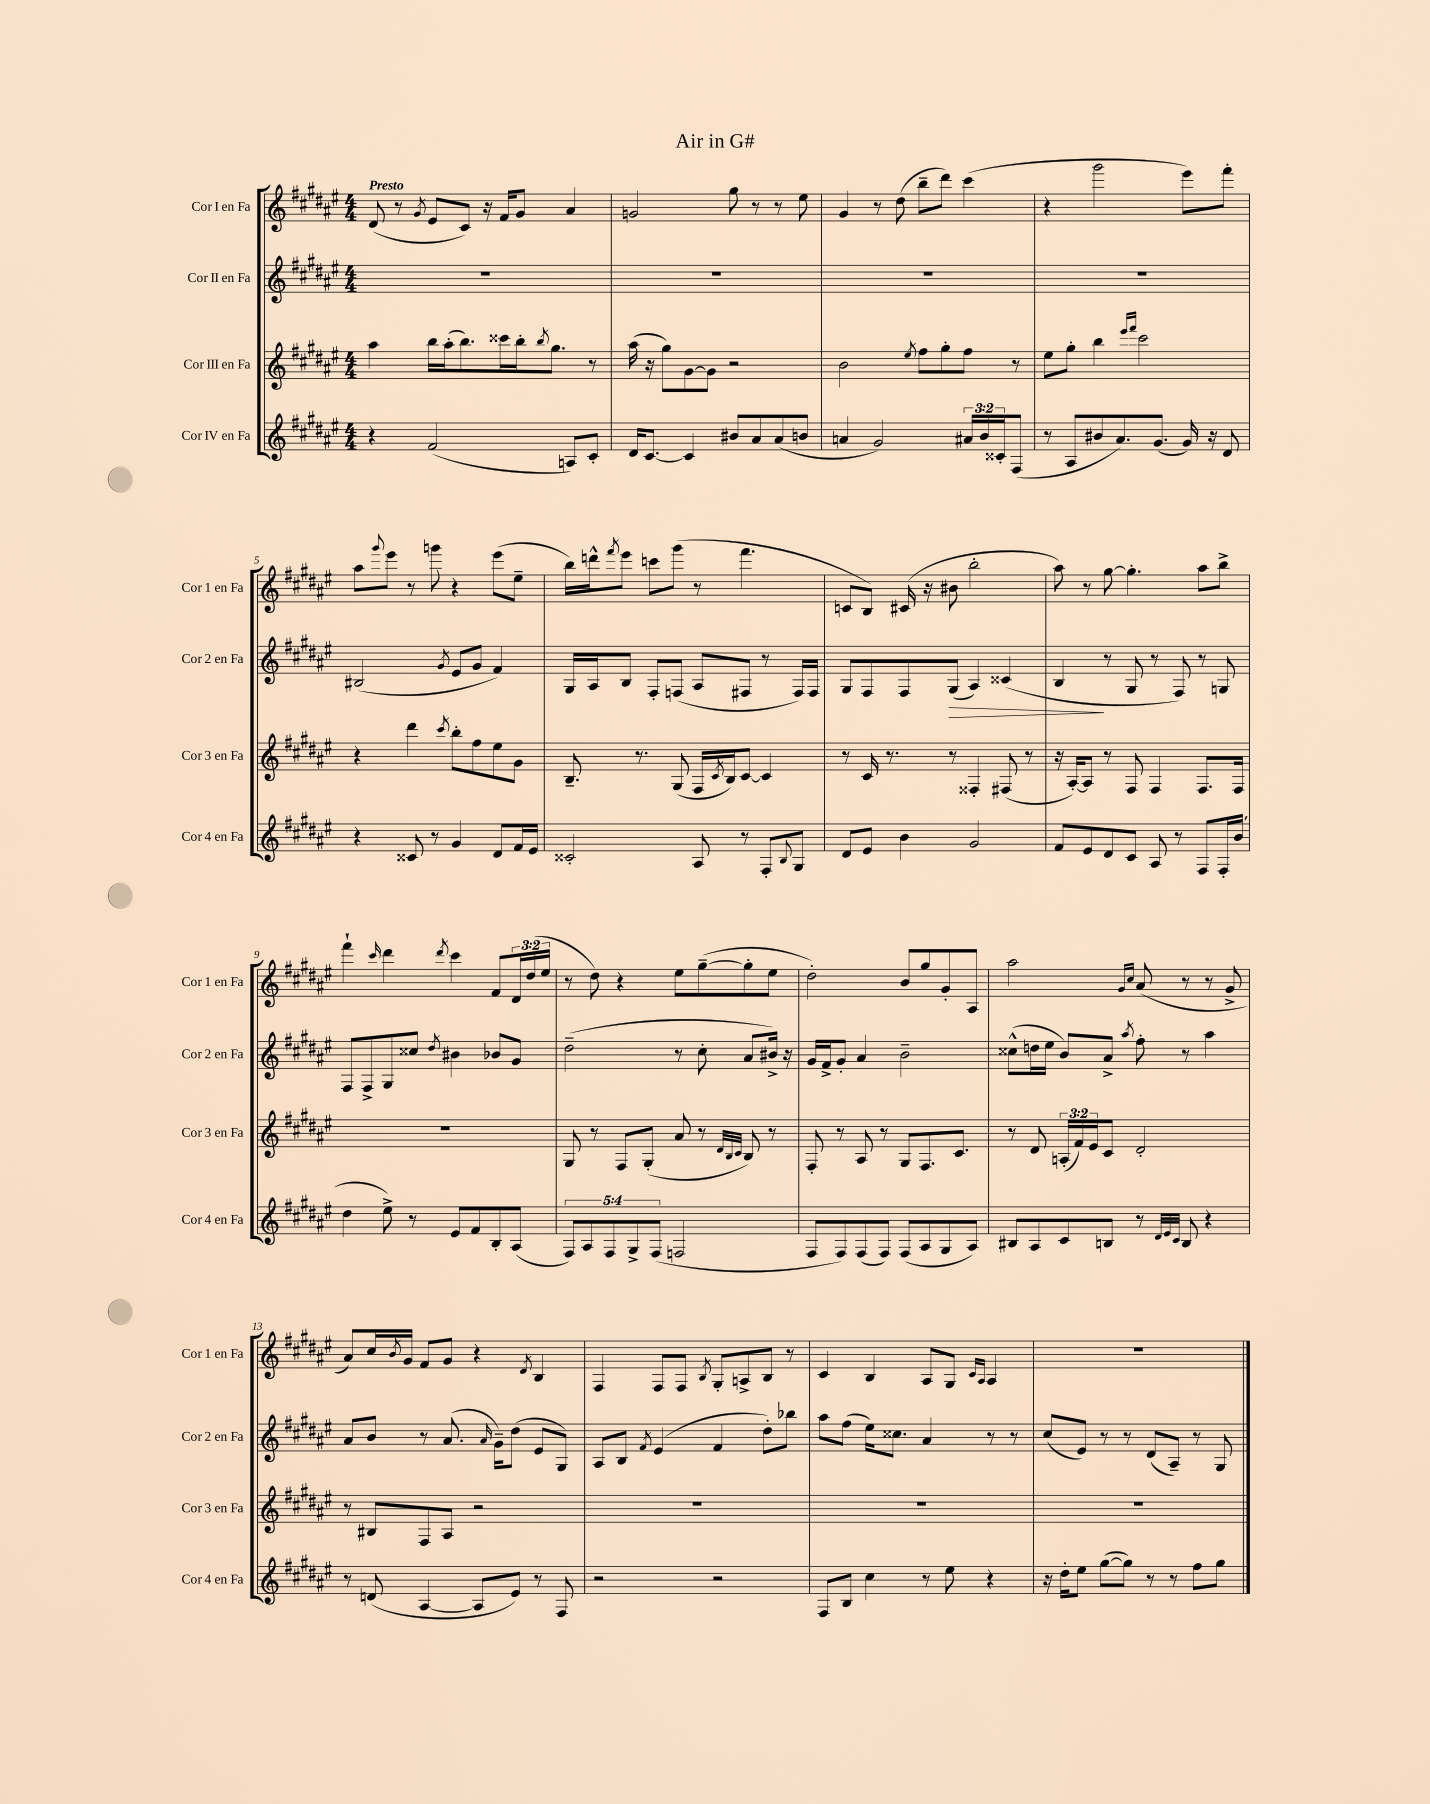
\header { title = "Air in G#" }
<<
\new StaffGroup <<
\new Staff = "s0" \with { instrumentName = "Cor I en Fa" shortInstrumentName = "Cor 1 en Fa" } {
    \clef treble \key fis \major \numericTimeSignature \time 4/4 \override Staff.TupletNumber.text = #tuplet-number::calc-fraction-text \tempo "Presto"
    dis'8( r8 \acciaccatura { gis'8 } eis'8 cis'8) r16 fis'16 gis'8 ais'4 |
    g'2 gis''8 r8 r8 eis''8 |
    gis'4 r8 dis''8( b''8-- dis'''8) cis'''4( |
    r4 gis'''2 eis'''8) fis'''8-. |
    ais''8 \appoggiatura { gis'''8 } eis'''8 r8 g'''8 r4 eis'''8( eis''8-- |
    b''16) d'''16-^ \acciaccatura { fis'''8 } eis'''8 c'''8 gis'''8( r8 fis'''4. |
    c'8 b8) cis'16( r16 bis'8 b''2-. |
    ais''8) r8 gis''8~ gis''4.-. ais''8 b''8-> |
    fis'''4-! \grace { cis'''16 } dis'''4 \acciaccatura { dis'''8 } cis'''4 fis'8 \tuplet 3/2 { dis'16 dis''16( eis''16 } |
    r8 dis''8) r4 eis''8 gis''8~--( gis''8-. eis''8 |
    dis''2-.) b'8 gis''8 gis'8-. ais8 |
    ais''2 \grace { gis'16 cis''16 } ais'8( r8 r8 gis'8-> |
    ais'8) cis''16 \acciaccatura { b'8 } gis'16 fis'8 gis'8 r4 \acciaccatura { dis'8 } b4 |
    fis4 fis8 fis8 \acciaccatura { b8 } gis8-. a8-> b8 r8 |
    cis'4 b4 ais8 gis8 \grace { cis'16 ais16 } ais4 |
    R1 \bar "|." |
}
\new Staff = "s1" \with { instrumentName = "Cor II en Fa" shortInstrumentName = "Cor 2 en Fa" } {
    \clef treble \key fis \major \numericTimeSignature \time 4/4
    R1 |
    R1 |
    R1 |
    R1 |
    bis2( \acciaccatura { gis'8 } eis'8 gis'8 fis'4) |
    gis16 ais16 b8 fis8-. f8( ais8 fis8 r8 fis16) fis16 |
    gis8 fis8 fis8 gis8\>( ais4) cisis'4( |
    b4\! r8 gis8 r8 fis8) r8 g8 |
    fis8 fis8-> gis8 cisis''8 \acciaccatura { dis''8 } bis'4 bes'8 gis'8 |
    dis''2--( r8 cis''8-. ais'8 bis'16->) r16 |
    gis'16 fis'16-> gis'8-. ais'4 b'2-- |
    cisis''8-^( d''16 eis''16 b'8) ais'8-> \acciaccatura { ais''8 } fis''8-. r8 ais''4 |
    ais'8 b'8 r8 ais'8.( \grace { ais'16 } gis'16--) dis''8( eis'8 gis8) |
    ais8 b8 \acciaccatura { fis'8 } eis'4( fis'4 dis''8-.) bes''8 |
    ais''8 fis''8( eis''16) cisis''8. ais'4 r8 r8 |
    cis''8( eis'8) r8 r8 dis'8( ais8--) r8 gis8 \bar "|." |
}
\new Staff = "s2" \with { instrumentName = "Cor III en Fa" shortInstrumentName = "Cor 3 en Fa" } {
    \clef treble \key fis \major \numericTimeSignature \time 4/4 \override Staff.TupletNumber.text = #tuplet-number::calc-fraction-text
    ais''4 b''16 ais''16-.( b''8.) cisis'''16 b''16-. \acciaccatura { b''8 } gis''8. r8 |
    ais''16( r16 gis''8) gis'8~ gis'8 r2 |
    b'2 \acciaccatura { eis''8 } fis''8 gis''8-. fis''8 r8 |
    eis''8 gis''8-. b''4 \grace { eis'''16 fis'''16 } cis'''2 |
    r4 dis'''4 \acciaccatura { cis'''8 } b''8-. fis''8 eis''8 gis'8 |
    b8.-- r8. gis8( fis16 \acciaccatura { cis'8 } b16) cis'8~ cis'4 |
    r8 cis'16 r8. r8 fisis4-. fis8( r8 |
    r16 ais16~-.) ais8 r8 fis8 fis4 fis8. fis16 |
    R1 |
    gis8 r8 fis8 gis8-.( ais'8 r8 \grace { dis'32 b32 cis'32 } b8) r8 |
    fis8-. r8 ais8 r8 gis8 fis8. cis'8. |
    r8 dis'8 \tuplet 3/2 { a16-.( fis'16) eis'16 } cis'8 dis'2-. |
    r8 bis8 fis8 ais8 r2 |
    R1 |
    R1 |
    R1 \bar "|." |
}
\new Staff = "s3" \with { instrumentName = "Cor IV en Fa" shortInstrumentName = "Cor 4 en Fa" } {
    \clef treble \key fis \major \numericTimeSignature \time 4/4 \override Staff.TupletNumber.text = #tuplet-number::calc-fraction-text
    r4 fis'2( a8) cis'8-. |
    dis'16 cis'8.~ cis'4 bis'8 ais'8 ais'8( b'8 |
    a'4 gis'2) \tuplet 3/2 { ais'16 b'16 cisis'16-. } fis8( |
    r8 ais8 bis'8 ais'8.) gis'8.( gis'16) r16 dis'8 |
    r4 cisis'8 r8 gis'4 dis'8 fis'16 eis'16 |
    cisis'2-. ais8 r8 fis8-. \appoggiatura { b8 } gis8 |
    dis'8 eis'8 b'4 gis'2 |
    fis'8 eis'8 dis'8 cis'8 ais8 r8 fis8 fis16-. b'16( |
    dis''4 eis''8->) r8 eis'8 fis'8 b8-. ais8( |
    \tuplet 5/4 { fis8) ais8 fis8 gis8-> fis8( } f2 |
    fis8 fis8) fis8( fis8) fis8( ais8 gis8 ais8) |
    bis8 ais8 cis'8 b8 r8 \grace { dis'32 eis'32 cis'32 } b8 r4 |
    r8 d'8( ais4~ ais8 eis'8) r8 fis8 |
    r2 r2 |
    fis8 b8 cis''4 r8 eis''8 r4 |
    r16 dis''16-. eis''8 gis''8~( gis''8) r8 r8 fis''8 gis''8 \bar "|." |
}
>>
>>
